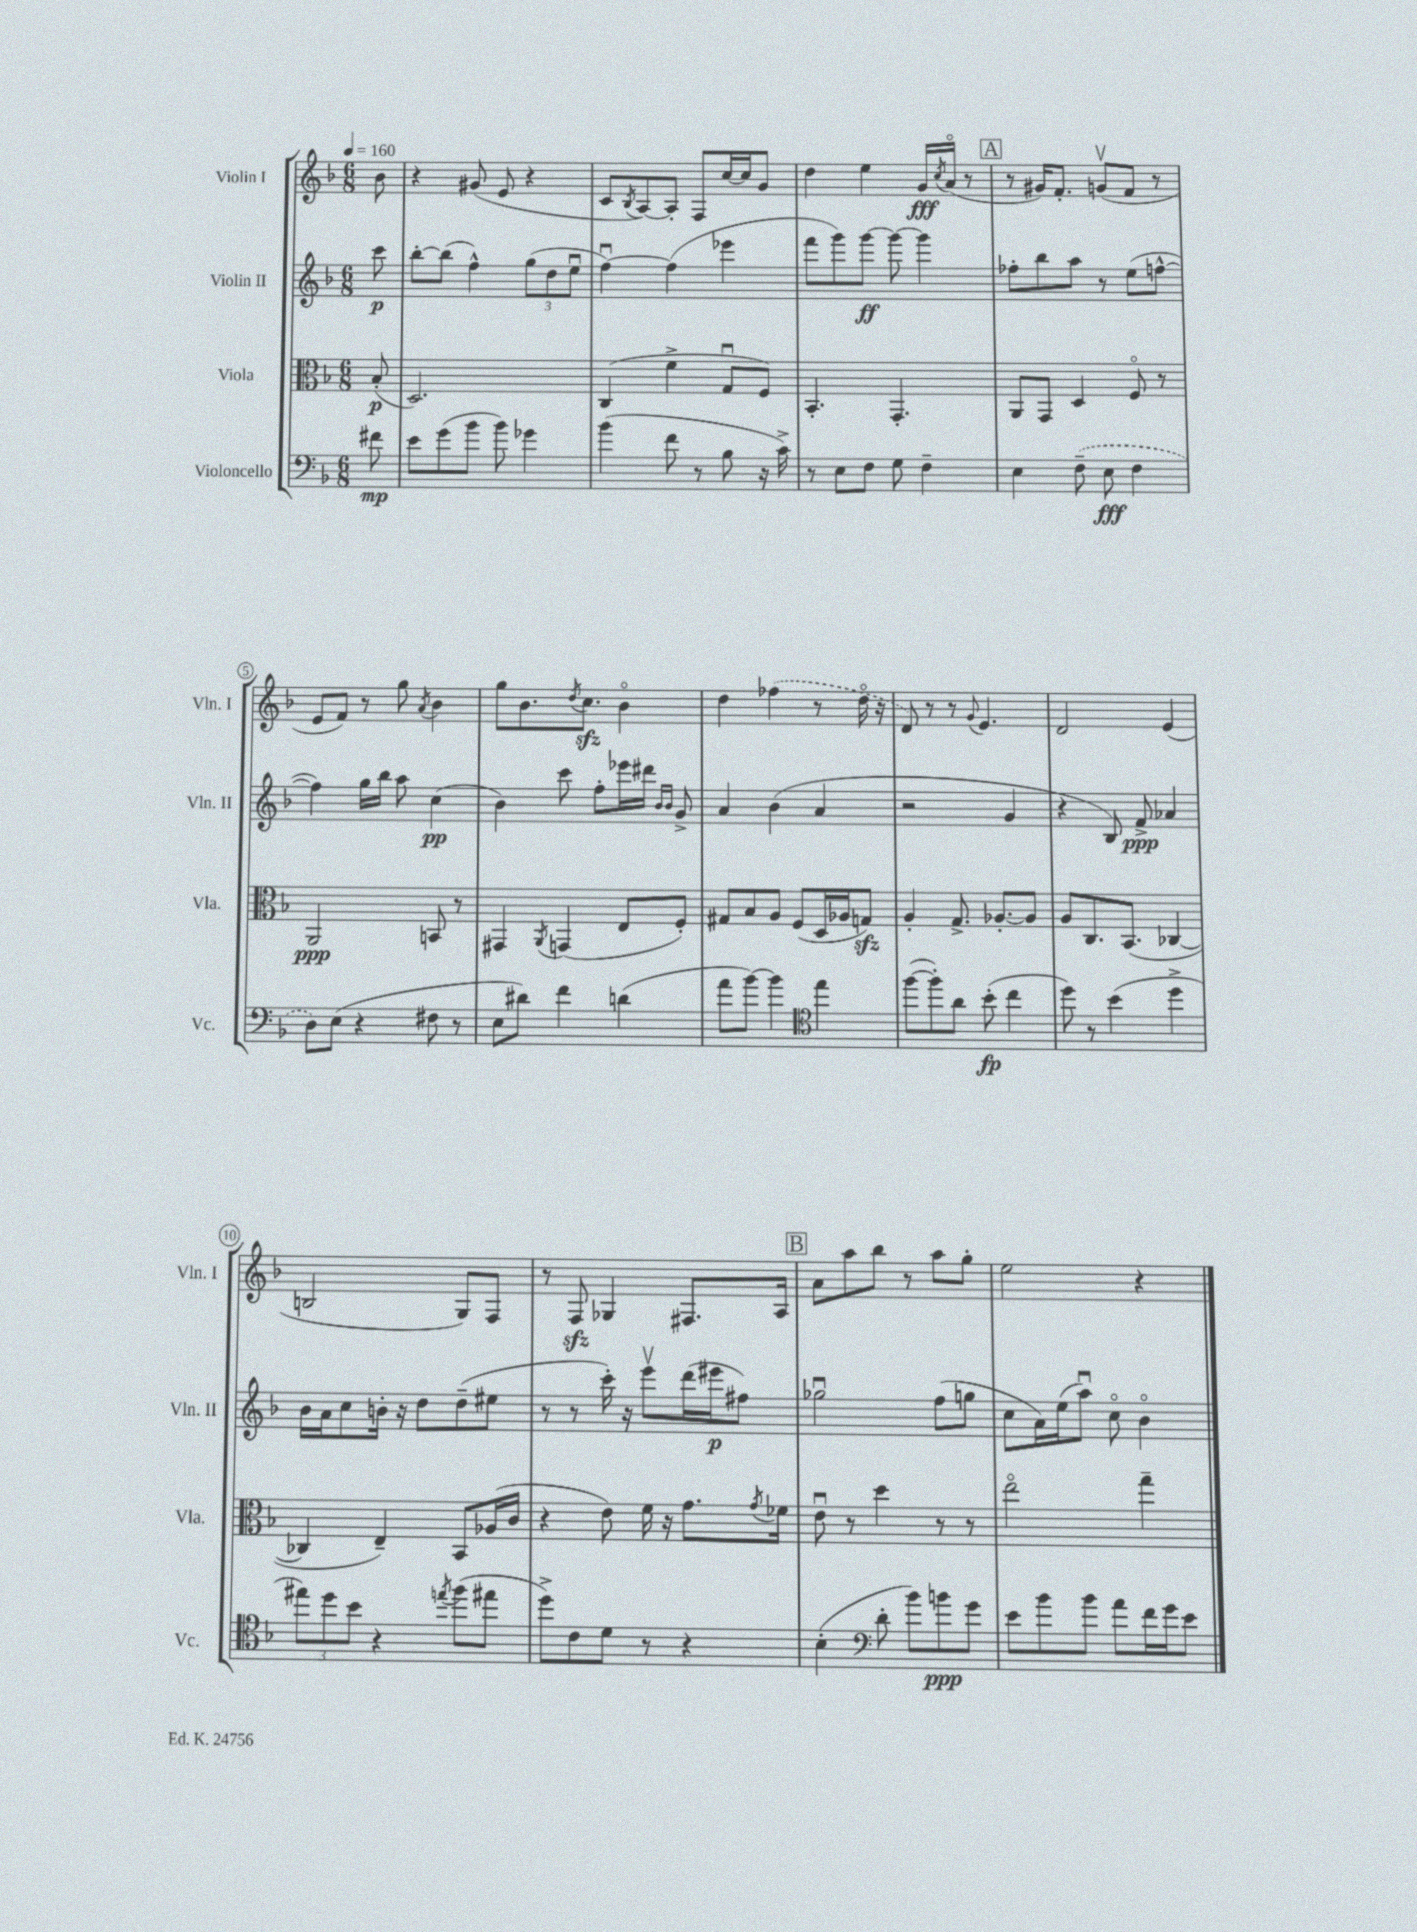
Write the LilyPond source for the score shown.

<<
\new StaffGroup <<
\new Staff = "s0" \with { instrumentName = "Violin I" shortInstrumentName = "Vln. I" } {
    \clef treble \key f \major \numericTimeSignature \time 6/8 \partial 8 \tempo 4 = 160
    bes'8 |
    r4 gis'8( e'8 r4 |
    c'8 \acciaccatura { bes8 } a8~) a8-. f8 c''16~ c''16 g'8 |
    d''4 e''4 g'16\fff \acciaccatura { c''8 } a'16\flageolet( r8 |
    \mark \markup { \box "A" } r8 gis'16) f'8.-. g'8\upbow( f'8 r8 |
    e'8 f'8) r8 g''8 \acciaccatura { a'8 } bes'4 |
    g''8 bes'8. \acciaccatura { d''8 } c''8.\sfz bes'4\flageolet |
    d''4 \once \slurDashed fes''4( r8 d''16\flageolet r16 |
    d'8) r8 r8 \appoggiatura { g'8 } e'4. |
    d'2 e'4( |
    b2 g8) f8 |
    r8 f8\sfz ges4 fis8. a16 |
    \mark \markup { \box "B" } a'8 a''8 bes''8 r8 a''8 g''8-. |
    e''2 r4 \bar "|." |
}
\new Staff = "s1" \with { instrumentName = "Violin II" shortInstrumentName = "Vln. II" } {
    \clef treble \key f \major \numericTimeSignature \time 6/8 \partial 8
    c'''8\p |
    bes''8~-. bes''8( f''4-^) \tuplet 3/2 { g''8( d''8 e''8\downbow } |
    f''4~\downbow) f''4( ees'''4 |
    f'''8 g'''8) g'''8~\ff g'''8~ g'''4 |
    \mark \markup { \box "A" } fes''8-. bes''8 a''8 r8 e''8( f''8~-^ |
    f''4) g''16 bes''16 a''8 c''4\pp( |
    bes'4) c'''8 f''8-. ees'''16 dis'''16 \grace { bes'16 bes'16 } g'8-> |
    a'4 bes'4( a'4 |
    r2 g'4 |
    r4 bes8) f'8->\ppp aes'4 |
    bes'16 a'16 c''8 b'16-. r16 d''8 d''8--( eis''8 |
    r8 r8 c'''16-.) r16 e'''8\upbow d'''16( eis'''16\p fis''8) |
    \mark \markup { \box "B" } ges''2\downbow f''8( g''8 |
    c''8 a'16) e''16( a''8\downbow) c''8\flageolet bes'4\flageolet \bar "|." |
}
\new Staff = "s2" \with { instrumentName = "Viola" shortInstrumentName = "Vla." } {
    \clef alto \key f \major \numericTimeSignature \time 6/8 \partial 8
    bes8-.\p( |
    d2.) |
    c4( f'4-> g8\downbow f8) |
    bes,4.-. g,4.-. |
    \mark \markup { \box "A" } a,8 g,8 d4 f8\flageolet r8 |
    a,2\ppp b,8 r8 |
    gis,4 \acciaccatura { a,8 } g,4( e8 f8-.) |
    gis8 bes8 a8 f8( d16 aes16 g8\sfz) |
    a4-. g8.-> aes8.~-. aes8 |
    a8 c8. bes,8.( ces4~ |
    ces4 e4--) bes,8 aes16( c'16 |
    r4 e'8) f'16 r16 g'8. \acciaccatura { g'8 } fes'16 |
    \mark \markup { \box "B" } e'8\downbow r8 d''4 r8 r8 |
    e''2\flageolet g''4-- \bar "|." |
}
\new Staff = "s3" \with { instrumentName = "Violoncello" shortInstrumentName = "Vc." } {
    \clef bass \key f \major \numericTimeSignature \time 6/8 \partial 8
    fis'8\mp |
    e'8 g'8( bes'8 bes'8) ges'4 |
    bes'4( f'8 r8 bes8 r16 c'16->) |
    r8 e8 f8 g8 f4-- |
    \mark \markup { \box "A" } e4 \once \slurDashed f8--( e8\fff f4 |
    d8) e8( r4 fis8 r8 |
    e8 dis'8) f'4 d'4( |
    a'8 bes'8~) bes'4 \clef tenor e''4 |
    f''8~( f''8-.) a'8 bes'8-.\fp( c''4 |
    d''8) r8 bes'4( d''4-> |
    \tuplet 3/2 { eis''8) d''8 bes'8 } r4 \acciaccatura { e''8 } f''8( eis''8 |
    d''8->) c'8 d'8 r8 r4 |
    \mark \markup { \box "B" } bes4-.( \clef bass d'8-. bes'8) b'8\ppp g'8 |
    e'8 bes'8 bes'8 a'8 f'16 g'16 e'8 \bar "|." |
}
>>
>>
\layout { \context { \Score \override BarNumber.stencil = #(make-stencil-circler 0.1 0.3 ly:text-interface::print) } }
